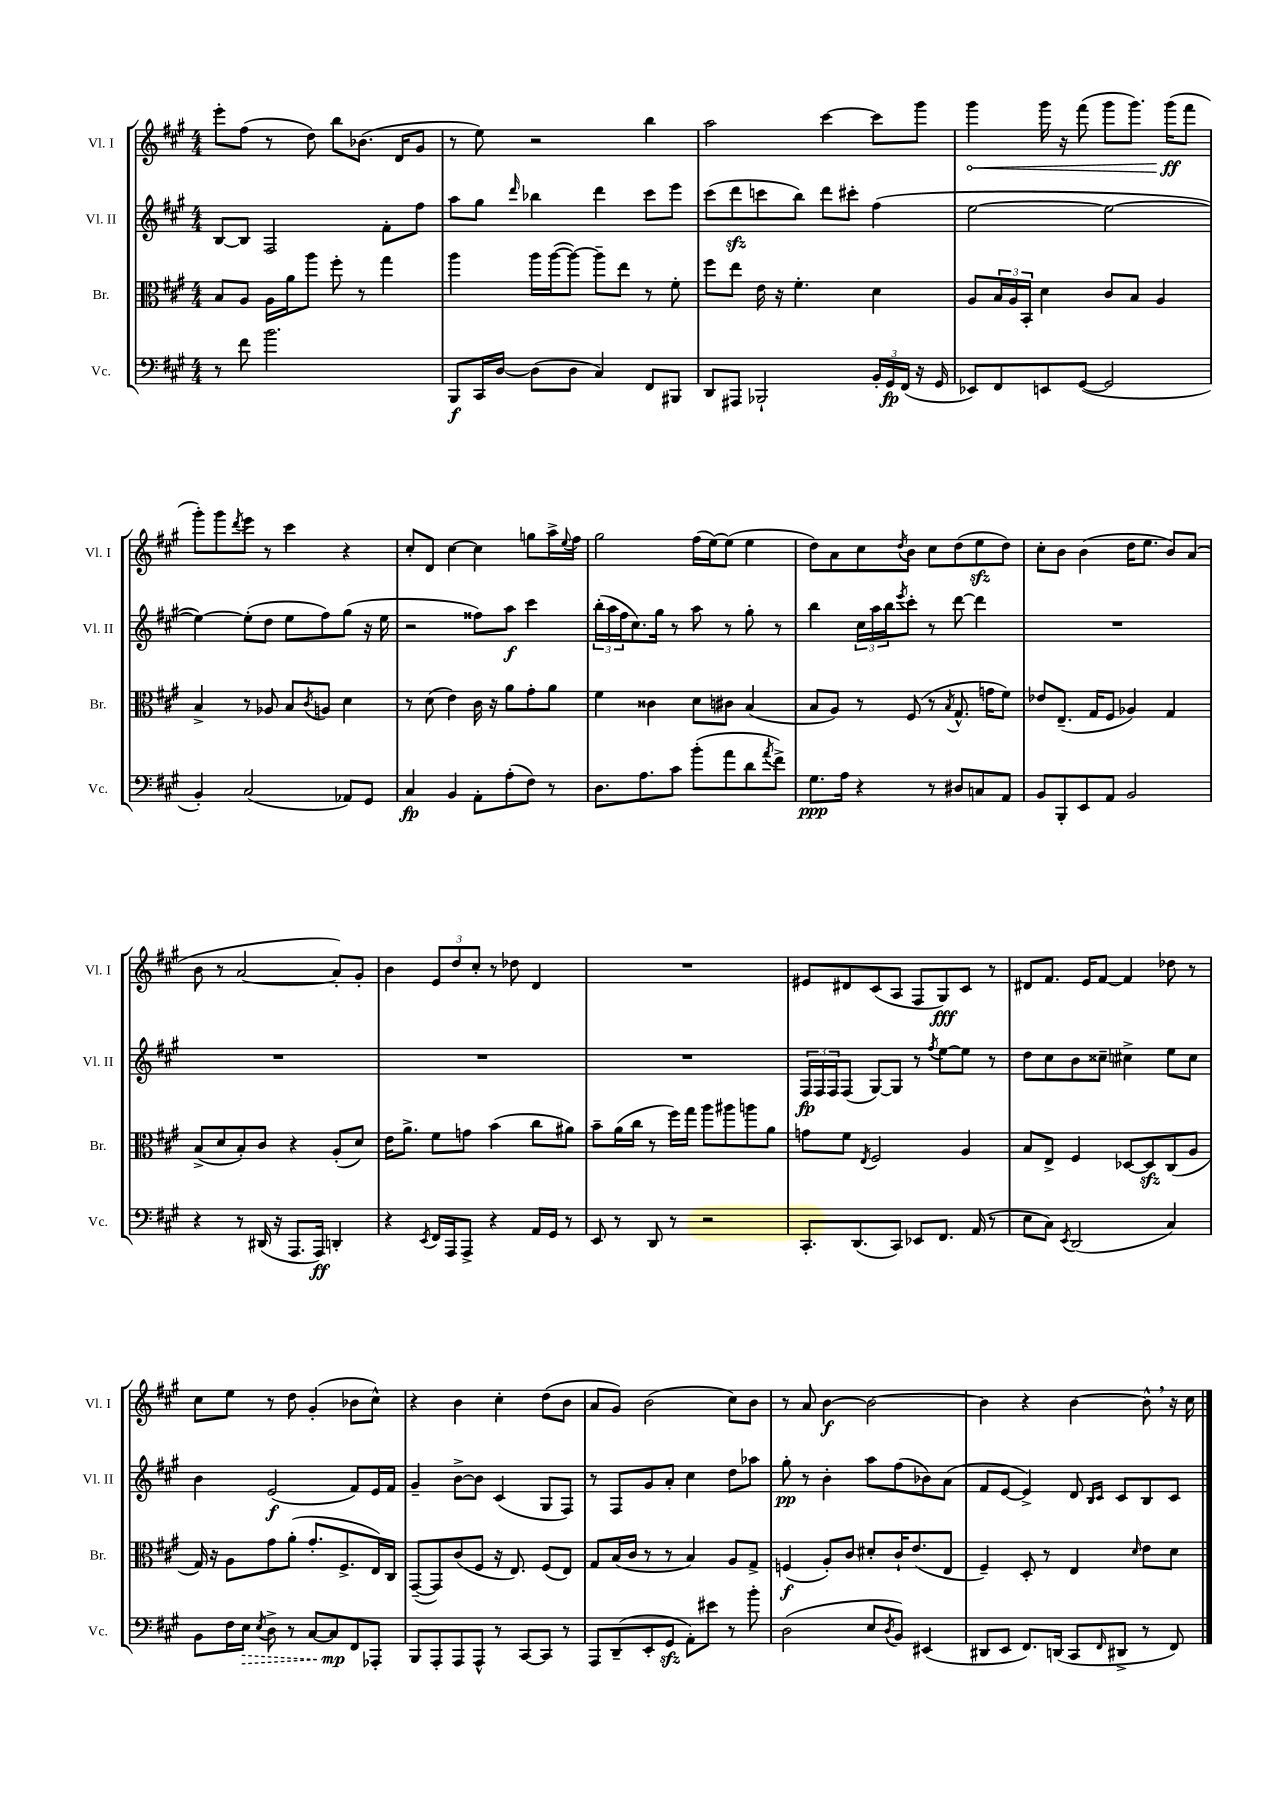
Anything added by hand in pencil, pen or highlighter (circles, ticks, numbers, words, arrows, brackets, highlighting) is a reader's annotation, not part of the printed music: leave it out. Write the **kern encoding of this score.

**kern	**dynam	**kern	**dynam	**kern	**dynam	**kern	**dynam
*part4	*part4	*part3	*part3	*part2	*part2	*part1	*part1
*staff4	*staff4	*staff3	*staff3	*staff2	*staff2	*staff1	*staff1
*I"Vc.	*	*I"Br.	*	*I"Vl. II	*	*I"Vl. I	*
*I'Vc.	*	*I'Br.	*	*I'Vl. II	*	*I'Vl. I	*
*clefF4	*	*clefC3	*	*clefG2	*	*clefG2	*
*k[f#c#g#]	*	*k[f#c#g#]	*	*k[f#c#g#]	*	*k[f#c#g#]	*
*M4/4	*	*M4/4	*	*M4/4	*	*M4/4	*
=94	=94	=94	=94	=94	=94	=94	=94
8r	.	8B/L	.	[8B/L	.	8eee'\L	.
8f#\	.	8A/J	.	8B/J]	.	(8ff#\J	.
2.b\	.	16A\LL	.	2F#/	.	8r	.
.	.	16a\J	.	.	.	.	.
.	.	8aa\J	.	.	.	8dd\)	.
.	.	8ff#'\	.	.	.	8bb\L	.
.	.	8r	.	.	.	(8.b-X\J	.
.	.	4gg#\	.	8f#'\L	.	.	.
.	.	.	.	.	.	16d/KL	.
.	.	.	.	8ff#\J	.	8g#/J	.
=95	=95	=95	=95	=95	=95	=95	=95
8BBB/L	f	4aa\	.	8aa\L	.	8r	.
16CC#/L	.	.	.	8gg#\J	.	8ee\)	.
[16D/JJ	.	.	.	.	.	.	.
.	.	.	.	16qqddd/	.	.	.
(8D\L]	.	16aa\LL	.	4bb-X\	.	2r	.
.	.	([16aa\J	.	.	.	.	.
8D\J	.	8aa\J_)	.	.	.	.	.
4C#/)	.	8aa~\L]	.	4ddd\	.	.	.
.	.	8ee\J	.	.	.	.	.
8FF#/L	.	8r	.	8ccc#\L	.	4bb\	.
8BBB#X/J	.	8f#'\	.	8eee\J	.	.	.
=96	=96	=96	=96	=96	=96	=96	=96
8DD/L	.	8ff#\L	.	(8ccc#\L	.	2aa\	.
8AAA#X/J	.	8ee\J	.	8dddzz\	.	.	.
2BBB-X`/	.	16e\	.	8cccn\	.	.	.
.	.	16r	.	.	.	.	.
.	.	4.f#'\	.	8bb\J)	.	.	.
.	.	.	.	8ddd\L	.	[4ccc#\	.
.	.	.	.	8ccc#X'\J	.	.	.
24BB'/LL	.	4d\	.	(4ff#\	.	8ccc#\L]	.
24GG#/	fp	.	.	.	.	.	.
(24FF#/JJ	.	.	.	.	.	.	.
16r	.	.	.	.	.	8ggg#\J	.
16GG#/	.	.	.	.	.	.	.
=97	=97	=97	=97	=97	=97	=97	=97
!	!	!	!	!	!	!	!LO:HP:b
8EE-X/L)	.	8A/L	.	[2ee\	.	4ggg#\	<
8FF#/	.	24B/L	.	.	.	.	.
.	.	24A/	.	.	.	.	.
.	.	24BB'/JJ	.	.	.	.	.
8EEn/	.	4d\	.	.	.	16ggg#\	.
.	.	.	.	.	.	16r	.
([8GG#/J	.	.	.	.	.	(8fff#\	.
2GG#/]	.	8c#/L	.	2ee\_	.	8ggg#\L	.
.	.	8B/J	.	.	.	8.ggg#\J)	.
.	.	4A/	.	.	.	.	.
.	.	.	.	.	.	(16ggg#\KL	ff
.	.	.	.	.	.	8fff#\J	[
!!LO:LB:g=z
=98	=98	=98	=98	=98	=98	=98	=98
4BB'/)	.	4B^/	.	4ee\_)	.	8ggg#'\L)	.
.	.	.	.	.	.	8ggg#\	.
.	.	.	.	.	.	8qddd/	.
(2C#/	.	8r	.	(8ee'\L]	.	8eee\J	.
.	.	8A-X/	.	8dd\J	.	8r	.
.	.	8B/L	.	8ee\L	.	4ccc#\	.
.	.	8qc#/	.	.	.	.	.
.	.	8An/J	.	8ff#\)	.	.	.
8AA-X/L)	.	4d\	.	(8gg#\J	.	4r	.
8GG#/J	.	.	.	16r	.	.	.
.	.	.	.	16ee\	.	.	.
=99	=99	=99	=99	=99	=99	=99	=99
4C#/	fp	8r	.	2r	.	8cc#'/L	.
.	.	(8d\	.	.	.	8d/J	.
4BB/	.	4e\)	.	.	.	[4cc#\	.
8AA'\L	.	16c#\	.	8ff##X\L)	.	4cc#\]	.
.	.	16r	.	.	.	.	.
(8A'\	.	8a\L	.	8aa\J	f	.	.
8F#\J)	.	8g#'\	.	4ccc#\	.	8ggn\L	.
8r	.	8a\J	.	.	.	16aa^\L	.
.	.	.	.	.	.	8qqee/	.
.	.	.	.	.	.	16ff#\JJ	.
=100	=100	=100	=100	=100	=100	=100	=100
8.D\L	.	4f#\	.	(24bb'\LL	.	2gg#\	.
.	.	.	.	24aa\	.	.	.
.	.	.	.	24ff#\J	.	.	.
.	.	.	.	8.cc#\)	.	.	.
8.A\	.	.	.	.	.	.	.
.	.	4c##X\	.	.	.	.	.
.	.	.	.	16gg#\Jk	.	.	.
8c#\J	.	.	.	8r	.	.	.
(8b'\L	.	8d\L	.	8aa\	.	(16ff#\LL	.
.	.	.	.	.	.	[16ee\J)	.
8a\	.	8c#X\J	.	8r	.	(8ee\J]	.
8d\	.	(4B/	.	8gg#'\	.	4ee\	.
8qa/	.	.	.	.	.	.	.
8f#^\J)	.	.	.	8r	.	.	.
=101	=101	=101	=101	=101	=101	=101	=101
8.G#\L	ppp	8B/L	.	4bb\	.	8dd\L)	.
.	.	8A/J)	.	.	.	8a\	.
16A\Jk	.	.	.	.	.	.	.
4r	.	8r	.	24cc#\LL	.	8cc#\	.
.	.	.	.	24aa\	.	.	.
.	.	.	.	24bb\J	.	.	.
.	.	.	.	8qeee/	.	8qdd/	.
.	.	(8F#/	.	8ccc#'\J	.	8b\J	.
8r	.	8r	.	8r	.	8cc#\L	.
.	.	8qB/	.	.	.	.	.
8D#X/L	.	8.G#^^/	.	[8ddd\	.	(8dd\	.
8Cn/	.	.	.	4ddd\]	.	8eezz\	.
.	.	16gn\KL	.	.	.	.	.
8AA/J	.	8f#\J)	.	.	.	8dd\J)	.
=102	=102	=102	=102	=102	=102	=102	=102
8BB/L	.	8e-X/L	.	1r	.	8cc#'\L	.
8BBB'/	.	(8.E~/J	.	.	.	8b\J	.
8EE/	.	.	.	.	.	(4b\	.
.	.	16G#/KL	.	.	.	.	.
8AA/J	.	8F#/J	.	.	.	.	.
2BB/	.	4A-X/)	.	.	.	16dd\KL	.
.	.	.	.	.	.	8.ee\J	.
.	.	4G#/	.	.	.	8b/L)	.
.	.	.	.	.	.	(8a/J	.
!!LO:LB:g=z
=103	=103	=103	=103	=103	=103	=103	=103
4r	.	(8B^/L	.	1r	.	8b\	.
.	.	8d/	.	.	.	8r	.
8r	.	8B'/)	.	.	.	[2a/	.
(16DD#X/	.	8c#/J	.	.	.	.	.
16r	.	.	.	.	.	.	.
8.AAA/L	.	4r	.	.	.	.	.
16AAA/Jk)	ff	.	.	.	.	.	.
4DDn'/	.	(8A'/L	.	.	.	8a'/L])	.
.	.	8d/J)	.	.	.	8g#'/J	.
=104	=104	=104	=104	=104	=104	=104	=104
4r	.	16e\KL	.	1r	.	4b\	.
.	.	8.a^\J	.	.	.	.	.
8qEE/	.	.	.	.	.	.	.
16FF#/LL	.	8f#\L	.	.	.	12e/L	.
16AAA/J	.	.	.	.	.	.	.
.	.	.	.	.	.	12dd/	.
8AAA^/J	.	8gn\J	.	.	.	.	.
.	.	.	.	.	.	12cc#'/J	.
4r	.	(4b\	.	.	.	8r	.
.	.	.	.	.	.	8dd-X\	.
16AA/LL	.	8cc#\L	.	.	.	4d/	.
16GG#/JJ	.	.	.	.	.	.	.
8r	.	8a#X\J)	.	.	.	.	.
=105	=105	=105	=105	=105	=105	=105	=105
8EE/	.	8b~\L	.	1r	.	1r	.
8r	.	(16a\L	.	.	.	.	.
.	.	16cc#\JJ	.	.	.	.	.
8DD/	.	8r	.	.	.	.	.
8r	.	16ff#\LL)	.	.	.	.	.
.	.	16gg#\JJ	.	.	.	.	.
2r	.	8aa\L	.	.	.	.	.
.	.	8aa#X\	.	.	.	.	.
.	.	8aan\	.	.	.	.	.
.	.	8a\J	.	.	.	.	.
=106	=106	=106	=106	=106	=106	=106	=106
8.CC#'/L	.	8gn\L	.	24F#/LL	fp	8e#X/L	.
.	.	.	.	24F#/	.	.	.
.	.	.	.	24F#/J	.	.	.
.	.	8f#\J	.	(8F#/J	.	8d#X/	.
(8.DD/	.	.	.	.	.	.	.
.	.	8qE/	.	.	.	.	.
.	.	2F#/	.	[8G#/L)	.	(8c#/	.
8CC#/J)	.	.	.	8G#/J]	.	8A/J	.
8EE-X/L	.	.	.	8r	.	8F#/L	.
.	.	.	.	8qff#/	.	.	.
8.FF#/J	.	.	.	[8ee\L	.	8G#/)	fff
.	.	4A/	.	8ee\J]	.	8c#/J	.
(16AA/	.	.	.	.	.	.	.
8r	.	.	.	8r	.	8r	.
=107	=107	=107	=107	=107	=107	=107	=107
8E\L	.	8B/L	.	8dd\L	.	8d#X/L	.
8C#\J)	.	8E^/J	.	8cc#\	.	8.f#/J	.
8qEE/	.	.	.	.	.	.	.
(2DD/	.	4F#/	.	8b\	.	.	.
.	.	.	.	.	.	16e/KL	.
.	.	.	.	8cc##X~\J	.	[8f#/J	.
.	.	[8D-X/L	.	4cc#X^\	.	4f#/]	.
.	.	8D-zz/]	.	.	.	.	.
4C#/)	.	(8C#/	.	8ee\L	.	8dd-X\	.
.	.	8A/J	.	8cc#\J	.	8r	.
!!LO:LB:g=z
=108	=108	=108	=108	=108	=108	=108	=108
8BB\L	.	16G#/)	.	4b\	.	8cc#\L	.
.	.	16r	.	.	.	.	.
16F#\L	.	8A\L	.	.	.	8ee\J	.
!	!LO:HP:b	!	!	!	!	!	!
16E\JJ	>	.	.	.	.	.	.
8qE/	.	.	.	.	.	.	.
8D^\	.	8g#\	.	(2e/	f	8r	.
8r	.	(8a'\J	.	.	.	8dd\	.
[8C#/L	.	8.g#'/L	.	.	.	(4g#'/	.
8C#/]	mp	.	.	.	.	.	.
.	.	8.F#^/	.	.	.	.	.
8FF#/	]	.	.	8f#/L)	.	8b-X\L	.
8AAA-X'/J	.	16E/L)	.	16e/L	.	8cc#^^\J)	.
.	.	16C#/JJ	.	16f#/JJ	.	.	.
=109	=109	=109	=109	=109	=109	=109	=109
8BBB/L	.	([8GG#~/L	.	4g#~/	.	4r	.
8AAA'/	.	8GG#/])	.	.	.	.	.
8AAA/	.	(8c#/	.	[8b^\L	.	4b\	.
8AAA^^/J	.	8F#/J	.	8b\J]	.	.	.
8r	.	16r	.	(4c#/	.	4cc#'\	.
.	.	8.E/)	.	.	.	.	.
[8CC#/L	.	.	.	.	.	.	.
8CC#/J]	.	(8F#/L	.	8G#/L	.	(8dd\L	.
8r	.	8E/J)	.	8F#/J)	.	8b\J	.
=110	=110	=110	=110	=110	=110	=110	=110
8AAA/L	.	8G#/L	.	8r	.	8a/L	.
(8DD~/	.	(16B/L	.	8F#/L	.	8g#/J)	.
.	.	16c#/JJ	.	.	.	.	.
8EE'/	.	8r	.	8g#/	.	(2b\	.
8GG#zz/J	.	8r	.	8a'/J	.	.	.
8AA'\L)	.	4B/)	.	4cc#\	.	.	.
8e#X\J	.	.	.	.	.	.	.
8r	.	8A/L	.	8dd\L	.	8cc#\L)	.
8b'\	.	8G#^/J	.	8aa-X\J	.	8b\J	.
=111	=111	=111	=111	=111	=111	=111	=111
(2D\	.	(4Fn/	f	8gg#'\	pp	8r	.
.	.	.	.	8r	.	8a/	.
.	.	8A'/L)	.	4b'\	.	[4b\	f
.	.	8c#/J	.	.	.	.	.
8E/L	.	8d#X'/L	.	8aa\L	.	2b\_	.
8qD/	.	.	.	.	.	.	.
8BB/J)	.	16c#`/K	.	(8ff#\	.	.	.
.	.	(8.e/	.	.	.	.	.
(4EE#X/	.	.	.	8b-X\)	.	.	.
.	.	8E/J	.	(8a\J	.	.	.
=112	=112	=112	=112	=112	=112	=112	=112
8DD#X/L	.	4F#~/)	.	8f#/L	.	4b\]	.
8EE/J	.	.	.	[8e/J	.	.	.
8.FF#/L)	.	8D'/	.	4e^/])	.	4r	.
.	.	8r	.	.	.	.	.
(16DDn/Jk	.	.	.	.	.	.	.
8CC#/L	.	4E/	.	8d/	.	[4b\	.
.	.	.	.	16qqB/LL	.	.	.
16qqFF#/	.	.	.	16qqc#/JJ	.	.	.
8DD#X^/J	.	.	.	8c#/L	.	.	.
.	.	16qqd/	.	.	.	.	.
8r	.	8e\L	.	8B/	.	8b^^,\]	.
8FF#/)	.	8d\J	.	8c#/J	.	16r	.
.	.	.	.	.	.	16cc#\	.
==	==	==	==	==	==	==	==
*-	*-	*-	*-	*-	*-	*-	*-
